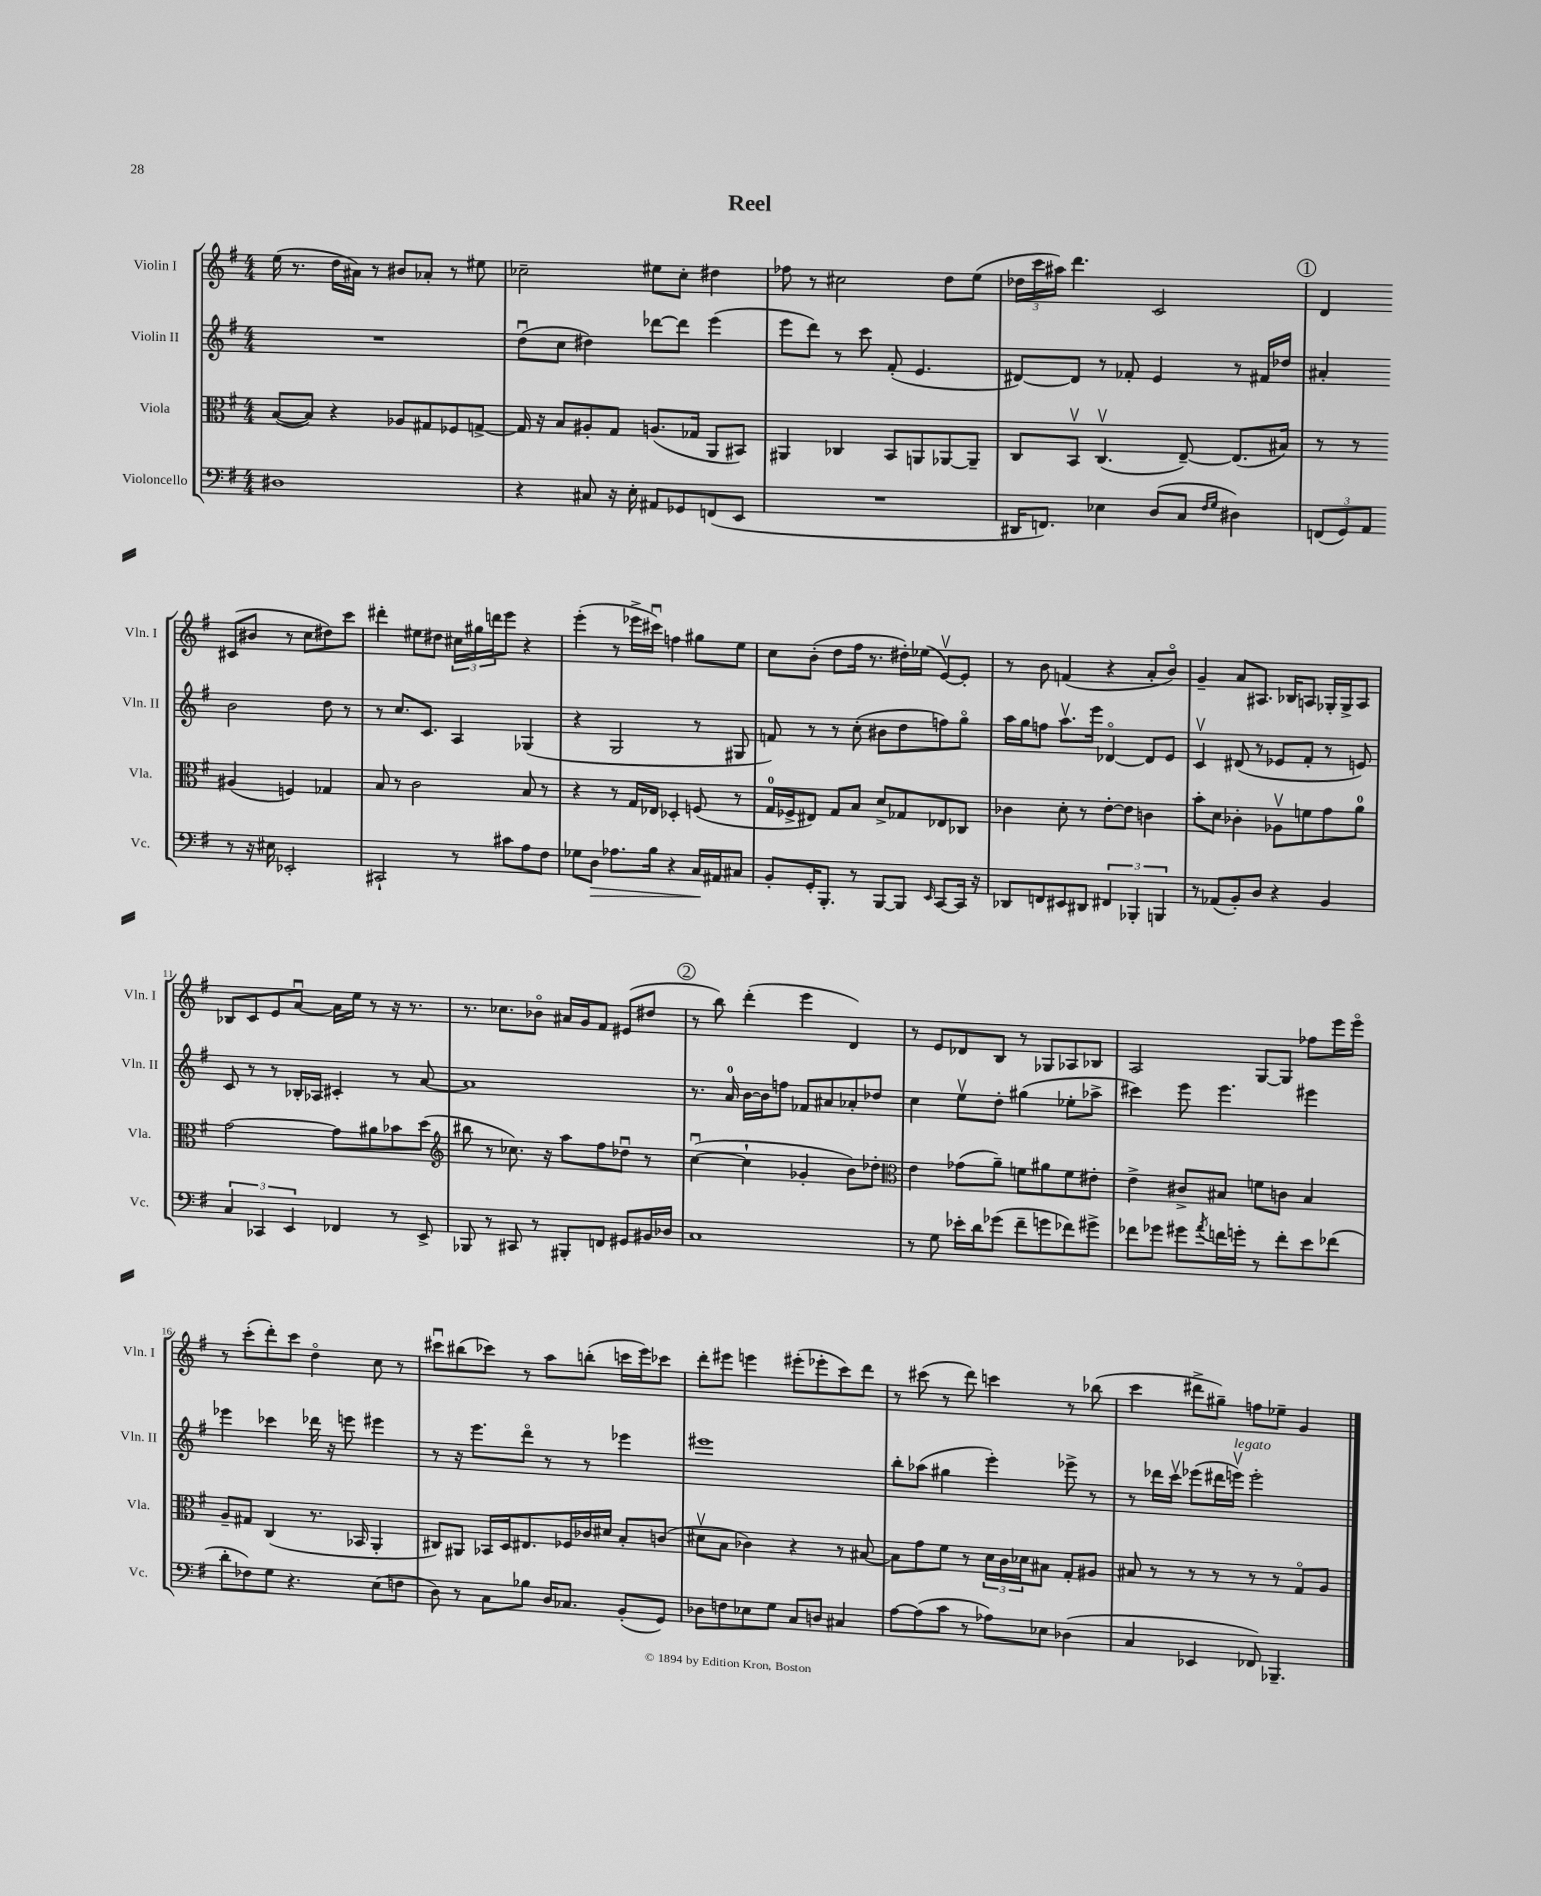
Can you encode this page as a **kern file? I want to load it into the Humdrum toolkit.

**kern	**kern	**kern	**kern
*staff4	*staff3	*staff2	*staff1
*clefF4	*clefC3	*clefG2	*clefG2
*k[f#]	*k[f#]	*k[f#]	*k[f#]
*M4/4	*M4/4	*M4/4	*M4/4
1D#	([8B	1r	(16ee
.	.	.	8.r
.	8B])	.	.
.	4r	.	16dd
.	.	.	16a#)
.	.	.	8r
.	8A-	.	8b#
.	8G#	.	8a-'
.	8F-	.	8r
.	[8G^	.	8ee#
=	=	=	=
4r	16G]	(8ddu	2cc-~
.	16r	.	.
.	8B	8cc	.
8C#	8A#'	4dd#)	.
16r	8G	.	.
16E'	.	.	.
8AA#	(8.A	[8ddd-	8ee#
8GG-	.	8ddd-]	8cc-'
.	16G-	.	.
(8FF	8AA	(4eee	4dd#
8EE	8BB#)	.	.
=	=	=	=
1r	4AA#	8eee	8ff-
.	.	8ddd)	8r
.	4C-	8r	2cc#
.	.	8ccc	.
.	8BB	(8f#'	.
.	8AA	4.e	.
.	[8AA-	.	8dd
.	8AA-~]	.	(8ee
=	=	=	=
16DD#	8C	[8d#)	24dd-
.	.	.	24ccc
8.FF)	.	.	.
.	.	.	24aa#)
.	8BBv	8d#]	4.ddd
4E-	(4.Cv	8r	.
.	.	8f-'	.
(8D	.	4e	2c
8C	[8E~)	.	.
16qqF#	.	.	.
16qqG	.	.	.
4D#)	(8.E]	8r	.
.	.	16f#	.
.	16B#)	16dd-	.
=	=	=	=
(12FF	8r	4a#'	4d
12GG)	.	.	.
.	8r	.	.
12AA	.	.	.
8r	(4A#	2b	(8c#
16r	.	.	8b#
16E#	.	.	.
2EE-'	4F)	.	8r
.	.	.	8cc
.	4G-	8dd	8dd#)
.	.	8r	8ccc
=	=	=	=
2CC#`	8B	8r	4ddd#'
.	8r	8.cc	.
.	2c	.	8ee#
.	.	8.c	.
.	.	.	8dd#
8r	.	4A	24cc#
.	.	.	24gg#
.	.	.	24ddd
8c#	.	.	8eee
8A	8B	(4G-	4r
8F#	8r	.	.
=	=	=	=
8G-	4r	4r	(4eee'
8D	.	.	.
8.A-	8r	2G	8r
.	16G	.	16eee-^
16B	16E-	.	16ccc#u)
4r	4D-'	.	4ff
16C	(8F	8r	8gg#
16AA#	.	.	.
8C#	8r	8G#	8ee
=	=	=	=
8BB'	16G	8f)	8cc
.	16F-^	.	.
16GG'	8E#)	8r	(8b'
8.BBB'	.	.	.
.	8G	8r	8dd
8r	8B	(8cc'	16ff#
.	.	.	8.r
[8BBB	8d^	8b#	.
8BBB]	8G-	8dd	16dd#')
.	.	.	(16ee-
16qqEE	.	.	.
[8CC	8E-	8ff)	[8ev)
16CC]	8C-	8ggo	8e']
16r	.	.	.
=	=	=	=
8DD-	4c-	16aa	8r
.	.	16gg	.
8FF	.	8ff	8b
8EE#	8d'	8.aav	(4f
8DD#	8r	.	.
.	.	16eee	.
6FF#	[8e'	[4d-o	4r
.	8e]	.	.
6BBB-'	.	.	.
.	4c	8d-]	8a'
6BBB	.	.	.
.	.	8e	8bo)
=	=	=	=
8r	8b'	4cv	4g~
(8AA-	8d	.	.
8BB')	4c-'	(8d#	8a
8D	.	8r	8.A#
4r	8A-v	8e-	.
.	.	.	16B-
.	8f	8f#'	8A
4BB	8g	8r	16G-'
.	.	.	16G-^
.	8a	8e)	8A
=	=	=	=
6C	[2g	8c	8B-
.	.	8r	8c
6CC-	.	.	.
.	.	8r	8e
6EE	.	.	.
.	.	16B-'	[8au
.	.	16A-	.
4FF-	8g]	4c#'	16a]
.	.	.	16ee
.	8a#	.	8r
8r	8b-	8r	16r
.	.	.	8.r
8EE^	(8dd	[8a	.
=	=	=	=
*	*clefG2	*	*
8BBB-	8bb#	1a]	8.r
8r	8r	.	.
.	.	.	8.cc-
8CC#	8.cc-)	.	.
8r	.	.	8b-o
.	16r	.	.
8BBB#'	8aa	.	16a#
.	.	.	16g
8FF	8ff#	.	8f#
8GG#	8dd-u	.	(8e#
16BB#	8r	.	8dd#
16D-	.	.	.
=	=	=	=
1C	([4ccu	8.r	8r
.	.	.	8bb)
.	.	16a	.
.	4cc`]	[16b	(4ddd'
.	.	16b]	.
.	.	8ff	.
.	4g-'	8f-	4eee
.	.	8a#	.
.	8b)	8a-'	4d)
.	8dd-'	8dd-	.
=	=	=	=
*	*clefC3	*	*
8r	4e	4cc	8r
8G	.	.	8e
16e-'	(8g-	8eev	8d-
16d	.	.	.
(8g-	8a~)	8dd'	8B
8f#~	8f	(4gg#	8r
8g	8a#	.	8G-
8f-)	8f	8ee-'	8A-
8g#^	8e#'	8aa-^	8B-
=	=	=	=
8f-	4e^	4ccc#)	2A
8g-	.	.	.
8g#	8c#^	8eee	.
8qa	.	.	.
16f	8B#	4.eee	.
16g'	.	.	.
8r	8f	.	[8G
8f'	8c	.	8G]
8e	4B#	4eee#	8ff-
(8f-	.	.	16eee
.	.	.	16eeeo
=	=	=	=
8d'	8A~	4eee-	8r
8F-)	8G#	.	(8ccc'
8G	(4C	4ccc-	8ddd')
4.r	.	.	8ccc
.	8.r	16ddd-	4ddo
.	.	16r	.
.	.	8eee	.
.	16BB-	.	.
(8E	4AA'	4eee#	8cc
8F	.	.	8r
=	=	=	=
8D)	8C#)	8r	8ccc#u
8r	8AA#	16r	(8bb#
.	.	8.eee	.
8C	16BB-	.	8ccc-)
.	16D	.	.
8B-	8.E#	8dddo	8r
16D	.	8r	8aa
8.C-	16F-	.	.
.	16c-	8r	(8bb'
.	16d#	.	.
(8BB'	8B'	4eee-	16ccc
.	.	.	16eee)
8GG)	(8c	.	8ccc-
=	=	=	=
8D-	8d#v	1eee#	8ddd'
8F	8B	.	8eee#
8E-	4c-)	.	4eee
8G	.	.	.
8C	4r	.	(8eee#'
8D	.	.	8eee-'
4C#	8r	.	8ccc)
.	[8B#	.	8ddd
=	=	=	=
[8A	8B#]	8bb'	8r
(8A]	8g	(8aa-	(8ccc#
8c	8f#	4gg#	8r
8r	8r	.	8ddd)
8A-)	24d	4eee')	4ccc
.	24c	.	.
.	24d-	.	.
8E-	8B#	.	.
(4D-	8G'	8eee-^	8r
.	8A#	8r	(8bb-
=	=	=	=
4C	8B#	8r	4ccc
.	8r	16ddd-	.
.	.	16cccv	.
4EE-	8r	(8eee-	8ddd#^
.	8r	16ddd#	8gg#~)
.	.	16eeev)	.
8FF-)	8r	2eee'	8ff
4.BBB-~	8r	.	8ee-~
.	8Go	.	4g
.	8A	.	.
==	==	==	==
*-	*-	*-	*-
